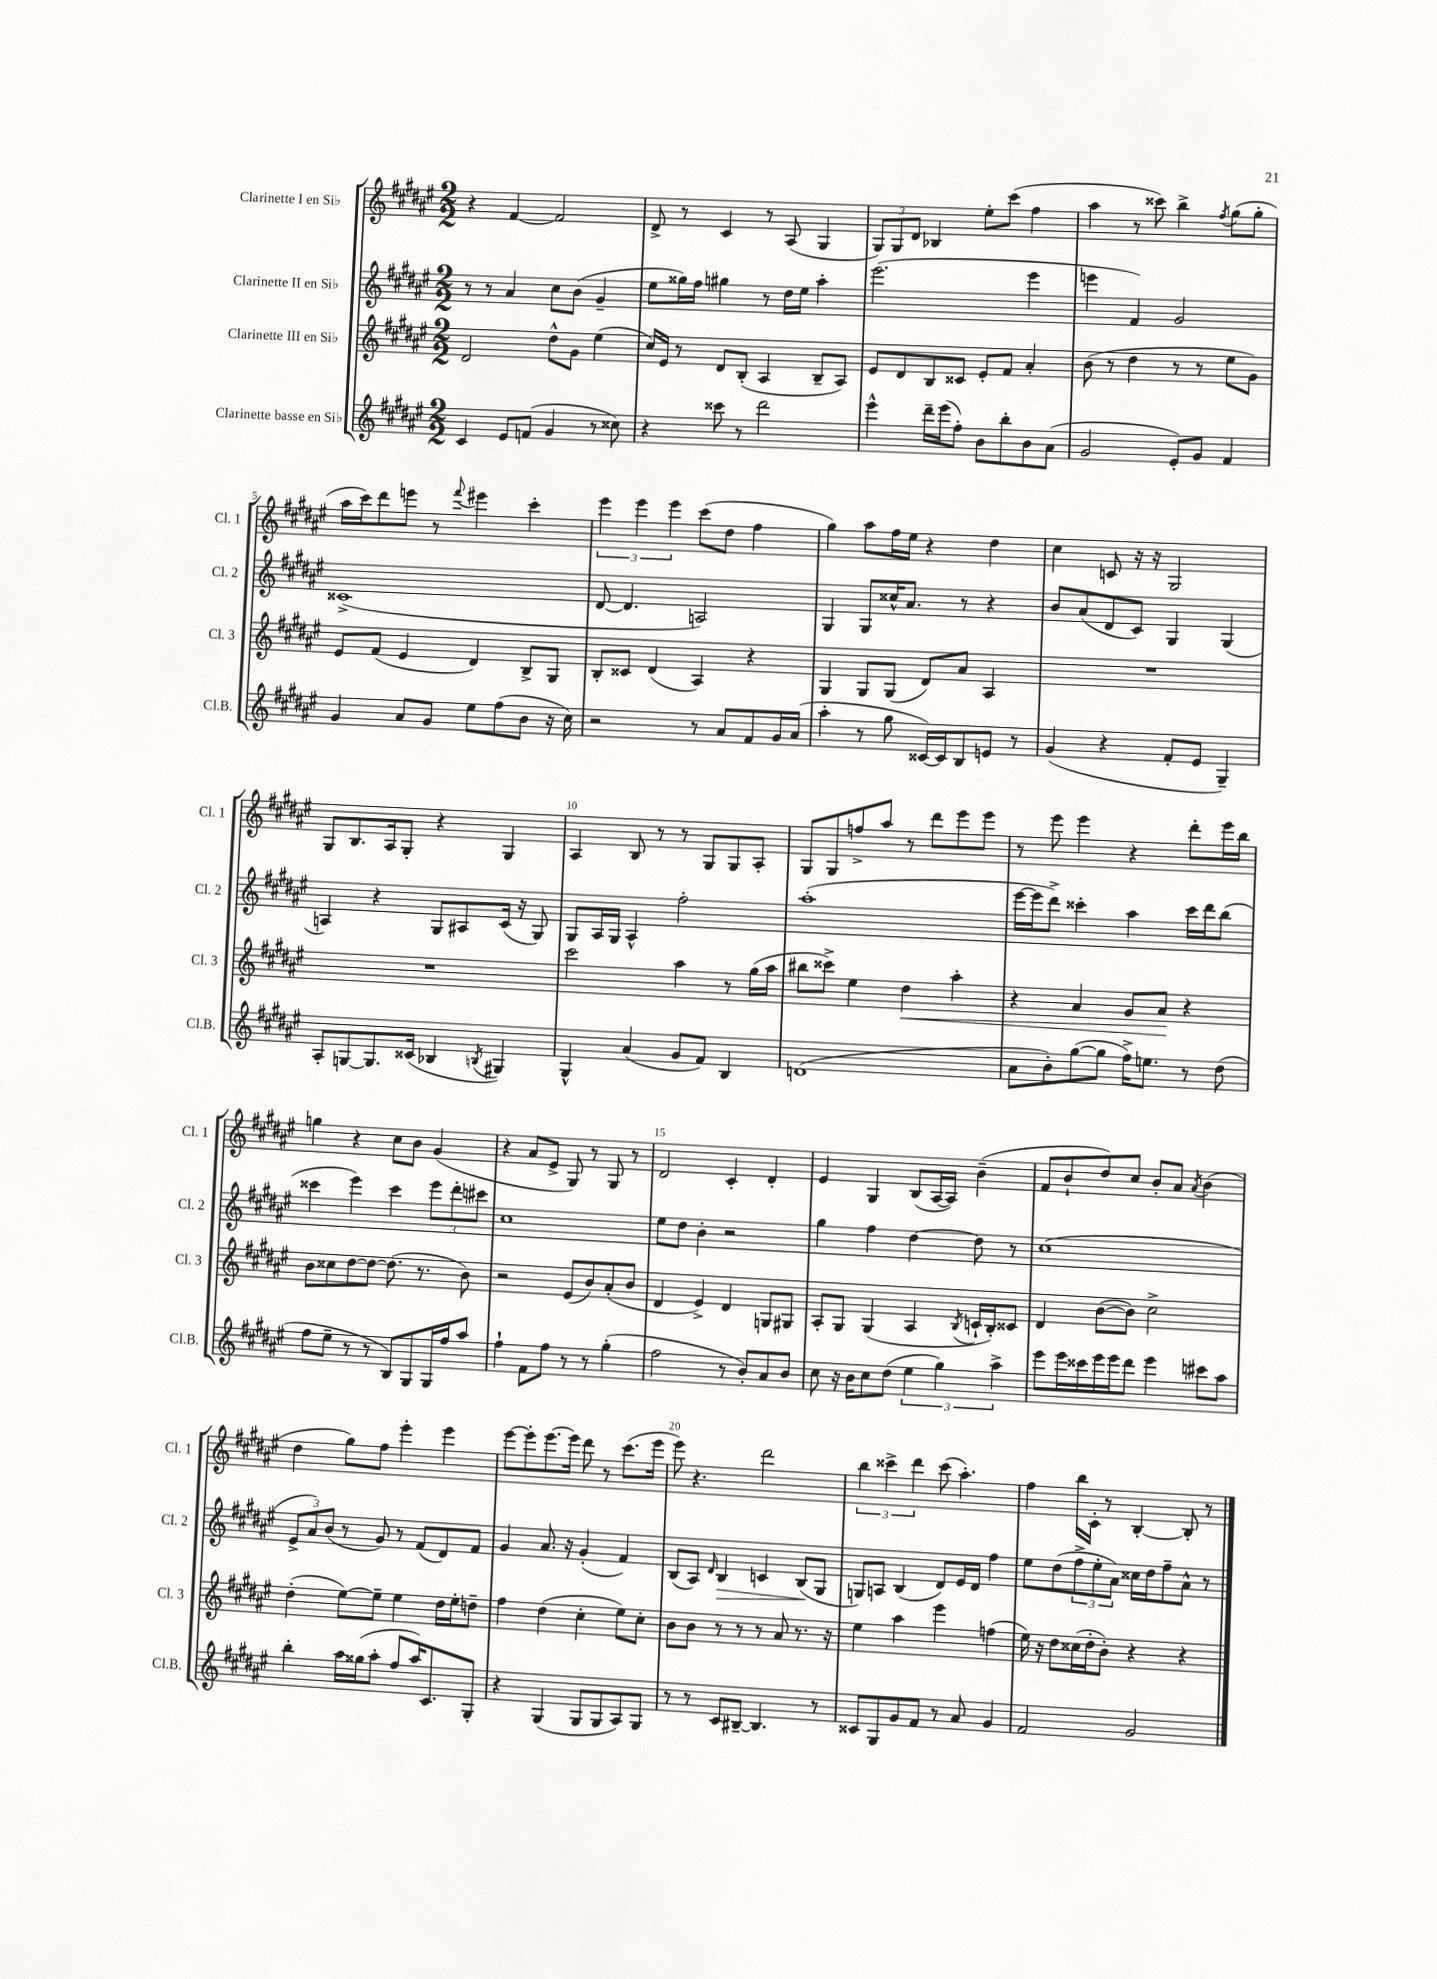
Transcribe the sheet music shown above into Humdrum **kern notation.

**kern	**kern	**dynam	**kern	**dynam	**kern
*part4	*part3	*part3	*part2	*part2	*part1
*staff4	*staff3	*staff3	*staff2	*staff2	*staff1
*I"Clarinette basse en Si♭	*I"Clarinette III en Si♭	*	*I"Clarinette II en Si♭	*	*I"Clarinette I en Si♭
*I'Cl.B.	*I'Cl. 3	*	*I'Cl. 2	*	*I'Cl. 1
*clefG2	*clefG2	*	*clefG2	*	*clefG2
*k[f#c#g#d#a#e#]	*k[f#c#g#d#a#e#]	*	*k[f#c#g#d#a#e#]	*	*k[f#c#g#d#a#e#]
*M2/2	*M2/2	*	*M2/2	*	*M2/2
=1	=1	=1	=1	=1	=1
4c#/	2d#/	.	8r	.	4r
.	.	.	8r	.	.
8e#/L	.	.	4a#/	.	[4f#/
(8fn/J	.	.	.	.	.
4g#/	8dd#^^\L	.	8cc#\L	.	2f#/]
.	8g#\J	.	(8b\J	.	.
8r	(4ee#\	.	4g#~/	.	.
8cc##X\)	.	.	.	.	.
=2	=2	=2	=2	=2	=2
4r	16cc#/LL)	.	8ee#\L	.	8d#^/
.	16e#/JJ	.	.	.	.
.	8r	.	16gg##X\L)	.	8r
.	.	.	16ff#\JJ	.	.
8ccc##X\	8d#/L	.	4gg#X\	.	4c#/
8r	(8B'/J	.	.	.	.
2ddd#\	4A#/	.	8r	.	8r
.	.	.	16dd#\LL	.	(8A#/
.	.	.	16ee#\JJ	.	.
.	8B~/L	.	4aa#'\	.	4G#/
.	8A#/J)	.	.	.	.
=3	=3	=3	=3	=3	=3
4eee#^^\	8e#/L	.	(2.eee#\	.	12G#/L)
.	.	.	.	.	12G#/
.	8d#/	.	.	.	.
.	.	.	.	.	12d#/J
16ddd#~\LL	8B/	.	.	.	4B-X/
(16eee#\J	.	.	.	.	.
8ff#'\J)	8c##X/J	.	.	.	.
8b\L	8e#'/L	.	.	.	8ee#'\L
8bb'\	8f#/J	.	.	.	(8ccc#\J
8b\	4a#'/	.	4eee#\	.	4ff#\
(8a#\J	.	.	.	.	.
=4	=4	=4	=4	=4	=4
2g#/	(8b\	.	4eeen\	.	4aa#\
.	8r	.	.	.	.
.	4dd#\	.	4f#/)	.	8r
.	.	.	.	.	8ccc##X\)
8e#'/L)	8r	.	2g#/	.	4bb^\
8g#/J	8r	.	.	.	.
.	.	.	.	.	8qff#/
4f#/	8ee#\L	.	.	.	(8gg#\L
.	8g#\J)	.	.	.	8gg#'\J
!!LO:LB:g=z
=5	=5	=5	=5	=5	=5
4g#/	8e#/L	.	(1c##X^	.	16aa#\LL
.	.	.	.	.	16ccc#\J)
.	(8f#/J	.	.	.	8ddd#\
8a#/L	4e#/	.	.	.	8eeen\J
8g#/J	.	.	.	.	8r
.	.	.	.	.	8qqfff#/
8ee#\L	4d#/)	.	.	.	4eee#X\
(8ff#\	.	.	.	.	.
8b\J	8B^/L	.	.	.	4ccc#'\
16r	8G#/J	.	.	.	.
16cc#\)	.	.	.	.	.
=6	=6	=6	=6	=6	=6
2r	8B'/L	.	[8d#/	.	6eee#\
.	8c##X/J	.	4.d#/]	.	.
.	.	.	.	.	6eee#\
.	(4d#/	.	.	.	.
.	.	.	.	.	6eee#\
8r	4A#/)	.	2An/)	.	(8ccc#\L
8a#/L	.	.	.	.	8dd#\J
8f#/	4r	.	.	.	4ff#\
16g#/L	.	.	.	.	.
(16a#/JJ	.	.	.	.	.
=7	=7	=7	=7	=7	=7
4aa#'\	4G#/	.	4G#/	.	4gg#\)
8r	8G#/L	.	8G#/L	.	8aa#\L
8gg#\	(8G#/J	.	16cc##X^^/K	.	16ff#\L
.	.	.	8.a#/J	.	16ee#\JJ
[16c##X/LL)	8d#/L)	.	.	.	4r
16c##/J]	.	.	.	.	.
8B/	8a#/J	.	8r	.	.
8en/J	4A#/	.	4r	.	4dd#\
8r	.	.	.	.	.
=8	=8	=8	=8	=8	=8
(4g#/	1r	.	8b/L	.	4cc#\
.	.	.	(8a#/	.	.
4r	.	.	8d#/	.	8cn/
.	.	.	8c#/J)	.	16r
.	.	.	.	.	16r
8f#'/L	.	.	4G#/	.	2G#/
8e#/J	.	.	.	.	.
4G#~/)	.	.	(4G#/	.	.
!!LO:LB:g=z
=9	=9	=9	=9	=9	=9
8A#'/L	1r	.	4An/)	.	8G#/L
[8Gn/	.	.	.	.	8.B/
8.G/]	.	.	4r	.	.
.	.	.	.	.	16A#/k
.	.	.	.	.	8G#'/J
(16c##X/Jk	.	.	.	.	.
4B-X/	.	.	8G#/L	.	4r
.	.	.	8A#X/	.	.
8qBn/	.	.	.	.	.
4G#X/)	.	.	(16c#/Jk	.	4G#/
.	.	.	16r	.	.
.	.	.	8G#/)	.	.
=10	=10	=10	=10	=10	=10
4G#^^/	2ccc#\	.	8G#/L	.	4A#/
.	.	.	16A#/L	.	.
.	.	.	16G#/JJ	.	.
(4a#/	.	.	4A#^^/	.	8B/
.	.	.	.	.	8r
8g#/L	4aa#\	.	2ff#'\	.	8r
8f#/J)	.	.	.	.	8G#/L
4B/	8r	.	.	.	8G#/
.	(16gg#\LL	.	.	.	8A#'/J
.	16aa#\JJ	.	.	.	.
=11	=11	=11	=11	=11	=11
(1dn	8bb#X\L	.	(1aa#'	.	8G#/L
.	8ccc##X^\J)	.	.	.	8G#/
.	4ee#\	.	.	.	8ffn^/
.	.	.	.	.	8aa#/J
!	!	!LO:HP:b	!	!	!
.	4dd#\	<	.	.	8r
.	.	.	.	.	8ddd#\L
.	4aa#'\	.	.	.	8eee#\
.	.	.	.	.	8eee#\J
=12	=12	=12	=12	=12	=12
8a#\L	4r	.	[16eee#\LL	.	8r
.	.	.	16eee#\J]	.	.
8b'\)	.	.	8ddd#^\J)	.	8eee#\
([8gg#\	4a#/	.	4ccc##X'\	.	4eee#\
8gg#\J]	.	.	.	.	.
16ff#^\KL)	8g#/L	.	4aa#\	.	4r
8.een\J	.	.	.	.	.
.	8a#/J	.	.	.	.
8r	4r	[	16ccc##\LL	.	8ddd#'\L
.	.	.	16ddd#\J	.	.
(8dd#\	.	.	(8bb\J	.	16eee#\L
.	.	.	.	.	16bb\JJ
!!LO:LB:g=z
=13	=13	=13	=13	=13	=13
8ff#\L	8b\L	.	4ccc##X\	.	4ggn\
8ee#~\J	8cc##X\	.	.	.	.
8r	[8dd#\	.	4eee#\)	.	4r
8r	8dd#\J_	.	.	.	.
8B/L)	(8.dd#\]	.	4ccc##\	.	8cc#\L
8G#/	.	.	.	.	8b\J
.	8.r	.	.	.	.
16G#/L	.	.	12eee#\L	.	(4g#/
16ff#/J	.	.	.	.	.
.	.	.	12ddd#'\	.	.
8aa#/J	8b\)	.	.	.	.
.	.	.	12ccc#X\J	.	.
=14	=14	=14	=14	=14	=14
4ff#`\	2r	.	1cc#	.	4r
8f#\L	.	.	.	.	8a#/L
8ff#\J	.	.	.	.	8e#^/J
8r	(8e#/L	.	.	.	8G#/)
8r	8b/)	.	.	.	8r
(4gg#'\	(8a#'/	.	.	.	8G#/
.	8b/J	.	.	.	8r
=15	=15	=15	=15	=15	=15
2ff#\	4d#/	.	8ee#\L	.	2d#/
.	.	.	8dd#\J	.	.
.	4e#^/)	.	4b'\	.	.
8r	4d#/	.	2r	.	4c#'/
8b'/L)	.	.	.	.	.
8a#/	8Gn/L	.	.	.	4d#'/
8b/J	8G#X/J	.	.	.	.
=16	=16	=16	=16	=16	=16
8cc#\	8A#'/L	.	4gg#\	.	4e#/
16r	8G#/J	.	.	.	.
16b\KL	.	.	.	.	.
8cc#\	(4G#/	.	4ff#\	.	4G#/
(8dd#\J	.	.	.	.	.
6ee#\	4A#/	.	[4dd#\	.	(8B/L
.	.	.	.	.	[16A#/L
6gg#\)	.	.	.	.	.
.	.	.	.	.	16A#/JJ])
.	8qB/	.	.	.	.
.	16cn`/LL	.	8dd#\]	.	(4b~\
.	16B'/J)	.	.	.	.
6aa#^\	.	.	.	.	.
.	8c##X/J	.	8r	.	.
=17	=17	=17	=17	=17	=17
8eee#\L	4d#/	.	(1cc#	.	8f#/L
16eee#\L	.	.	.	.	8b`/
16ccc##X\	.	.	.	.	.
16eee#\	([8b\L	.	.	.	8dd#/)
16eee#\J	.	.	.	.	.
8ddd#\J	8b\J])	.	.	.	8cc#/J
4eee#\	2cc#^\	.	.	.	8b'/L
.	.	.	.	.	8a#/J
.	.	.	.	.	8qa#/
8ccc#X\L	.	.	.	.	(4b\
8aa#\J	.	.	.	.	.
!!LO:LB:g=z
=18	=18	=18	=18	=18	=18
4bb'\	(4dd#'\	.	12e#^/L	.	4dd#\
.	.	.	12a#/)	.	.
.	.	.	(12b/J	.	.
16aa#\LL	[8ee#\L)	.	8r	.	8gg#\L)
(16gg##X\J	.	.	.	.	.
8aa#'\J	8ee#~\J]	.	8g#/)	.	8ff#\J
8ff#/L	4ee#\	.	8r	.	4eee#'\
16aa#/K)	.	.	(8f#/L	.	.
8.c#/	.	.	.	.	.
.	16dd#\LL	.	8d#/)	.	4eee#\
.	16ee#'\J	.	.	.	.
8G#'/J	8ddn~\J	.	8f#/J	.	.
=19	=19	=19	=19	=19	=19
4r	4ff#\	.	4g#/	.	[8eee#\L
.	.	.	.	.	8eee#'\]
(4G#/	(4dd#\	.	8.a#/	.	[8.eee#\
.	.	.	16r	.	16eee#\Jk]
8G#/L	4cc#'\	.	(4g#'/	.	8ddd#\
8G#/	.	.	.	.	8r
8A#/)	8ee#\L)	.	4f#/)	.	(8.ccc#\L
8G#/J	8cc#'\J	.	.	.	.
.	.	.	.	.	16eee#\Jk
=20	=20	=20	=20	=20	=20
8r	8b\L	.	(8B/L	.	8eee#\)
8r	8b\J	.	8A#/J)	.	4.r
.	.	.	16qqd#/	.	.
!	!	!	!	!LO:HP:b	!
8c#/L	8r	.	4B/	>	.
[8B#X~/J	8r	.	.	.	.
4.B#/]	8r	.	4cn/	.	2ddd#\
.	8a#/	.	.	.	.
.	8.r	.	(8B/L	.	.
8r	.	.	8G#/J	]	.
.	16r	.	.	.	.
=21	=21	=21	=21	=21	=21
8c##X/L	4ee#\	.	8Gn/L)	.	6bb\
8G#/	.	.	8An/J	.	.
.	.	.	.	.	6ccc##X^\
8g#/	4aa#\	.	(4B/	.	.
.	.	.	.	.	6ddd#\
8f#/J	.	.	.	.	.
8r	4eee#\	.	8d#/L)	.	(8ccc##\
8a#/	.	.	16e#/L	.	4.aa#'\)
.	.	.	16d#/JJ	.	.
4g#/	(4ffn\	.	4ff#\	.	.
=22	=22	=22	=22	=22	=22
2f#/	16ee#\)	.	8ee#\L	.	4ff#\
.	16r	.	.	.	.
.	8dd#\L	.	(8dd#\	.	.
.	(16cc##X\L	.	12ff#^\	.	16bb\LL
.	16dd#'\J	.	.	.	16c#'\JJ
.	.	.	12ee#'\	.	.
.	8b'\J)	.	.	.	8r
.	.	.	12a#\J)	.	.
2g#/	4r	.	16cc##X\LL	.	[4B'/
.	.	.	16dd#\J	.	.
.	.	.	8ff#~\	.	.
.	4r	.	8a#^^\J	.	8B'/]
.	.	.	8r	.	8r
==	==	==	==	==	==
*-	*-	*-	*-	*-	*-
